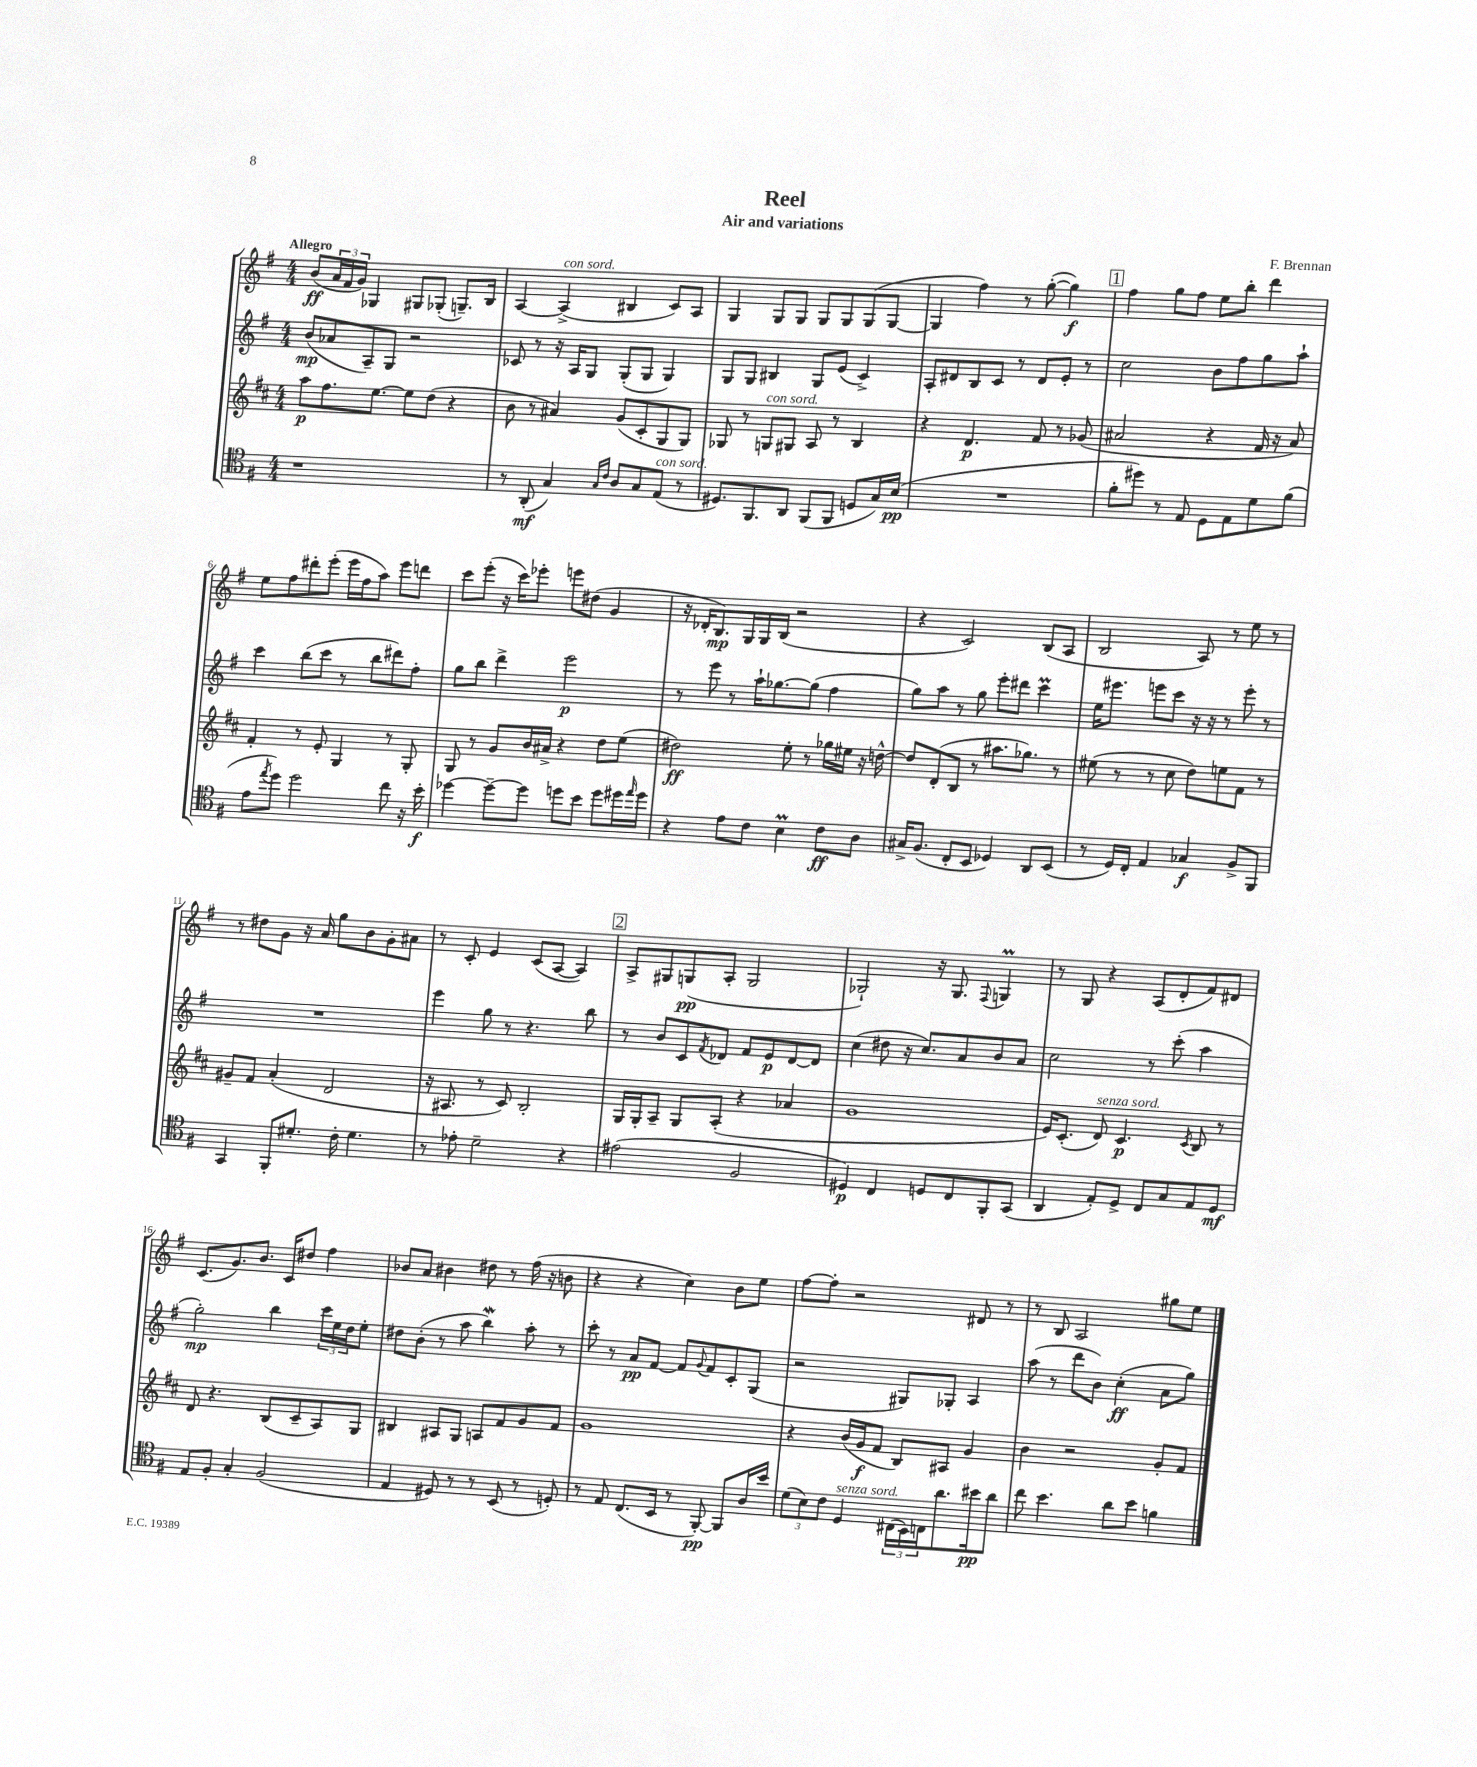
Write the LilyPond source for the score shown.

\header { title = "Reel" composer = "F. Brennan" subtitle = "Air and variations" }
<<
\new StaffGroup <<
\new Staff = "s0" {
    \clef treble \key g \major \numericTimeSignature \time 4/4 \tempo "Allegro"
    b'8\ff( \tuplet 3/2 { a'16 fis'16 g'16) } ges4 gis8 ges8-.( g8.--) b16 |
    a4~ a4->^\markup { \italic "con sord." }( bis4 c'8) a8 |
    g4 g8 g8 g8 g8 g8( g8~ |
    g4 fis''4) r8 g''8~-.( g''4\f) |
    \mark \markup { \box "1" } fis''4 g''8 fis''8 e''8 b''8-. d'''4 |
    e''8 fis''8 dis'''8-. e'''8-.( e'''16 fis''16 a''8) e'''8 d'''8 |
    c'''8 e'''8-.( r16 c'''16) ees'''8-. e'''8 dis''8( g'4 |
    r16 des'16-. b8.\mp) g16 g16 b16( r2 |
    r4 c'2) b8( a8 |
    b2 a8) r8 e''8 r8 |
    r8 dis''8 g'8 r16 a'16 g''8 b'8 g'8-. ais'8 |
    r8 c'8-. e'4 c'8( a8~ a4) |
    \mark \markup { \box "2" } a8-> gis8 g8\pp( a8-. g2 |
    ges2-!) r16 ges8. \appoggiatura { fis8 } g4\prall |
    r8 g8 r4 a8( d'8-. fis'8) dis'8 |
    c'8.( g'8.) b'8. c'16 dis''8 fis''4 |
    bes'8 a'8 bis'4 dis''8 r8 fis''16( r16 b'8 |
    r4 r4 c''4) b'8 e''8 |
    fis''8~ fis''8-. r2 dis'8 r8 |
    r8 b8 a2 gis''8 e''8 \bar "|." |
}
\new Staff = "s1" {
    \clef treble \key g \major \numericTimeSignature \time 4/4
    b'8\mp( aes'8 a8--) g8 r2 |
    ces'8 r8 r16 a16 g8 g8-.( g8 g4) |
    g8 g8 bis4 g8 e'8( c'4->) |
    a8-. dis'8 b8 c'8 r8 dis'8 e'8-. r8 |
    \mark \markup { \box "1" } c''2 b'8 fis''8 g''8 a''8-! |
    c'''4 b''8( c'''8 r8 b''8 dis'''8) fis''8-. |
    g''8 b''8 d'''4-> e'''2\p |
    r8 e'''8 r8 a''16-! ges''8.~ ges''8( fis''4 |
    g''8) a''8 r8 g''8 e'''8-. dis'''8 c'''4\prall |
    e''16 eis'''8. e'''8 c'''8 r16 r16 r8 e'''8-. r8 |
    R1 |
    e'''4 g''8 r8 r4. b''8 |
    \mark \markup { \box "2" } r8 b'8 c'8 \acciaccatura { fis'8 } des'8 fis'8 e'8\p des'8~ des'8 |
    c''4( dis''8 r16 c''8.) a'8 b'8 a'8 |
    c''2 r8 c'''8-.( a''4 |
    g''2-.\mp) b''4 \tuplet 3/2 { c'''16 e''16 d''16 } e''8-. |
    dis''8 b'8-.( r8 a''8 b''4\mordent) a''8-. r8 |
    c'''8-. r8 a'8\pp fis'8~ fis'8 \appoggiatura { g'8 } fis'8 c'8-. g8( |
    r2 gis8) ges8-. a4 |
    a''8( r8 d'''8 b'8) c''4-.\ff( a'8 g''8) \bar "|." |
}
\new Staff = "s2" {
    \clef treble \key d \major \numericTimeSignature \time 4/4
    a''8\p fis''8. e''8.~ e''8 d''8( r4 |
    b'8 r8 ais'4) g'8( cis'8-. g8 g8) |
    ges8 r8 g8^\markup { \italic "con sord." } gis8 a8 r8 b4 |
    r4 d'4.\p fis'8 r8 ges'8( |
    \mark \markup { \box "1" } ais'2 r4 fis'16 r16 ais'8) |
    fis'4-. r8 e'8-. g4 r8 g8-. |
    g8 r8 g'8 b'16 ais'16-> r4 d''8 e''8( |
    dis''2\ff) e''8-. r8 ges''16 eis''16 r16 d''16~-^ |
    d''8 d'8-.( b8 r8 ais''8. ges''8.) r8 |
    eis''8( r8 r8 cis''8 d''8) e''8 fis'8 r8 |
    gis'8-- fis'8 a'4-.( d'2 |
    r16 ais8. r8 cis'8) b2-. |
    \mark \markup { \box "2" } g16 g16-. a8-- g8 a8-.( r4 aes'4 |
    g'1 |
    e'16) cis'8.-.( d'8^\markup { \italic "senza sord." }) cis'4.\p \acciaccatura { cis'8 } b8 r8 |
    d'8 r4. b8( cis'8-- a8) g8 |
    bis4 ais8 g8 a8 fis'8 g'8 fis'8 |
    g'1 |
    r4 b'16( g'16\f fis'8 b8) ais8 g'4 |
    b'4 r2 g'8-. fis'8 \bar "|." |
}
\new Staff = "s3" {
    \clef tenor \key g \major \numericTimeSignature \time 4/4
    r1 |
    r8 a,8-.\mf( g4) \grace { g16 c'16 } a8 g8 e8^\markup { \italic "con sord." }( r8 |
    dis8.) fis,8. a,8 fis,8( fis,8 d8 g16) b16\pp( |
    R1 |
    \mark \markup { \box "1" } fis'8-. dis''8) r8 e8 d8 e8 d'8 fis'8( |
    e'8 \acciaccatura { e''8 } d''8) d''2 c''8 r16 b'16-.\f |
    des''4~ des''8~-- des''8 d''8 b'8 d''8 dis''16 \grace { e''16 } dis''16 |
    r4 e'8 c'8 b4\prall c'8\ff a8 |
    gis16-> fis8.( c8-. b,8 des4) a,8 b,8( |
    r8 d16) c16-. e4 ges4\f fis8-> fis,8 |
    g,4 fis,8-. dis'8.-. c'16-. dis'4. |
    r8 ees'8-. d'2-- r4 |
    \mark \markup { \box "2" } eis'2( fis2 |
    dis4\p) c4 d8 c8 fis,8-. g,8( |
    a,4 e8-.) d8-> c8 g8 e8 d8\mf |
    e8 fis8-. g4-. fis2( |
    e4 dis8) r8 r8 b,8( r8 d8-.) |
    r8 e8 c8.( b,16 r8 fis,8~-.\pp) fis,8 a16 b'16 |
    \tuplet 3/2 { d'8( b8) c'8 } d4^\markup { \italic "senza sord." } \tuplet 3/2 { cis16( b,16) c16 } a'8. bis'16\pp a'8 |
    c''8 b'4. a'8 b'8 f'4 \bar "|." |
}
>>
>>
